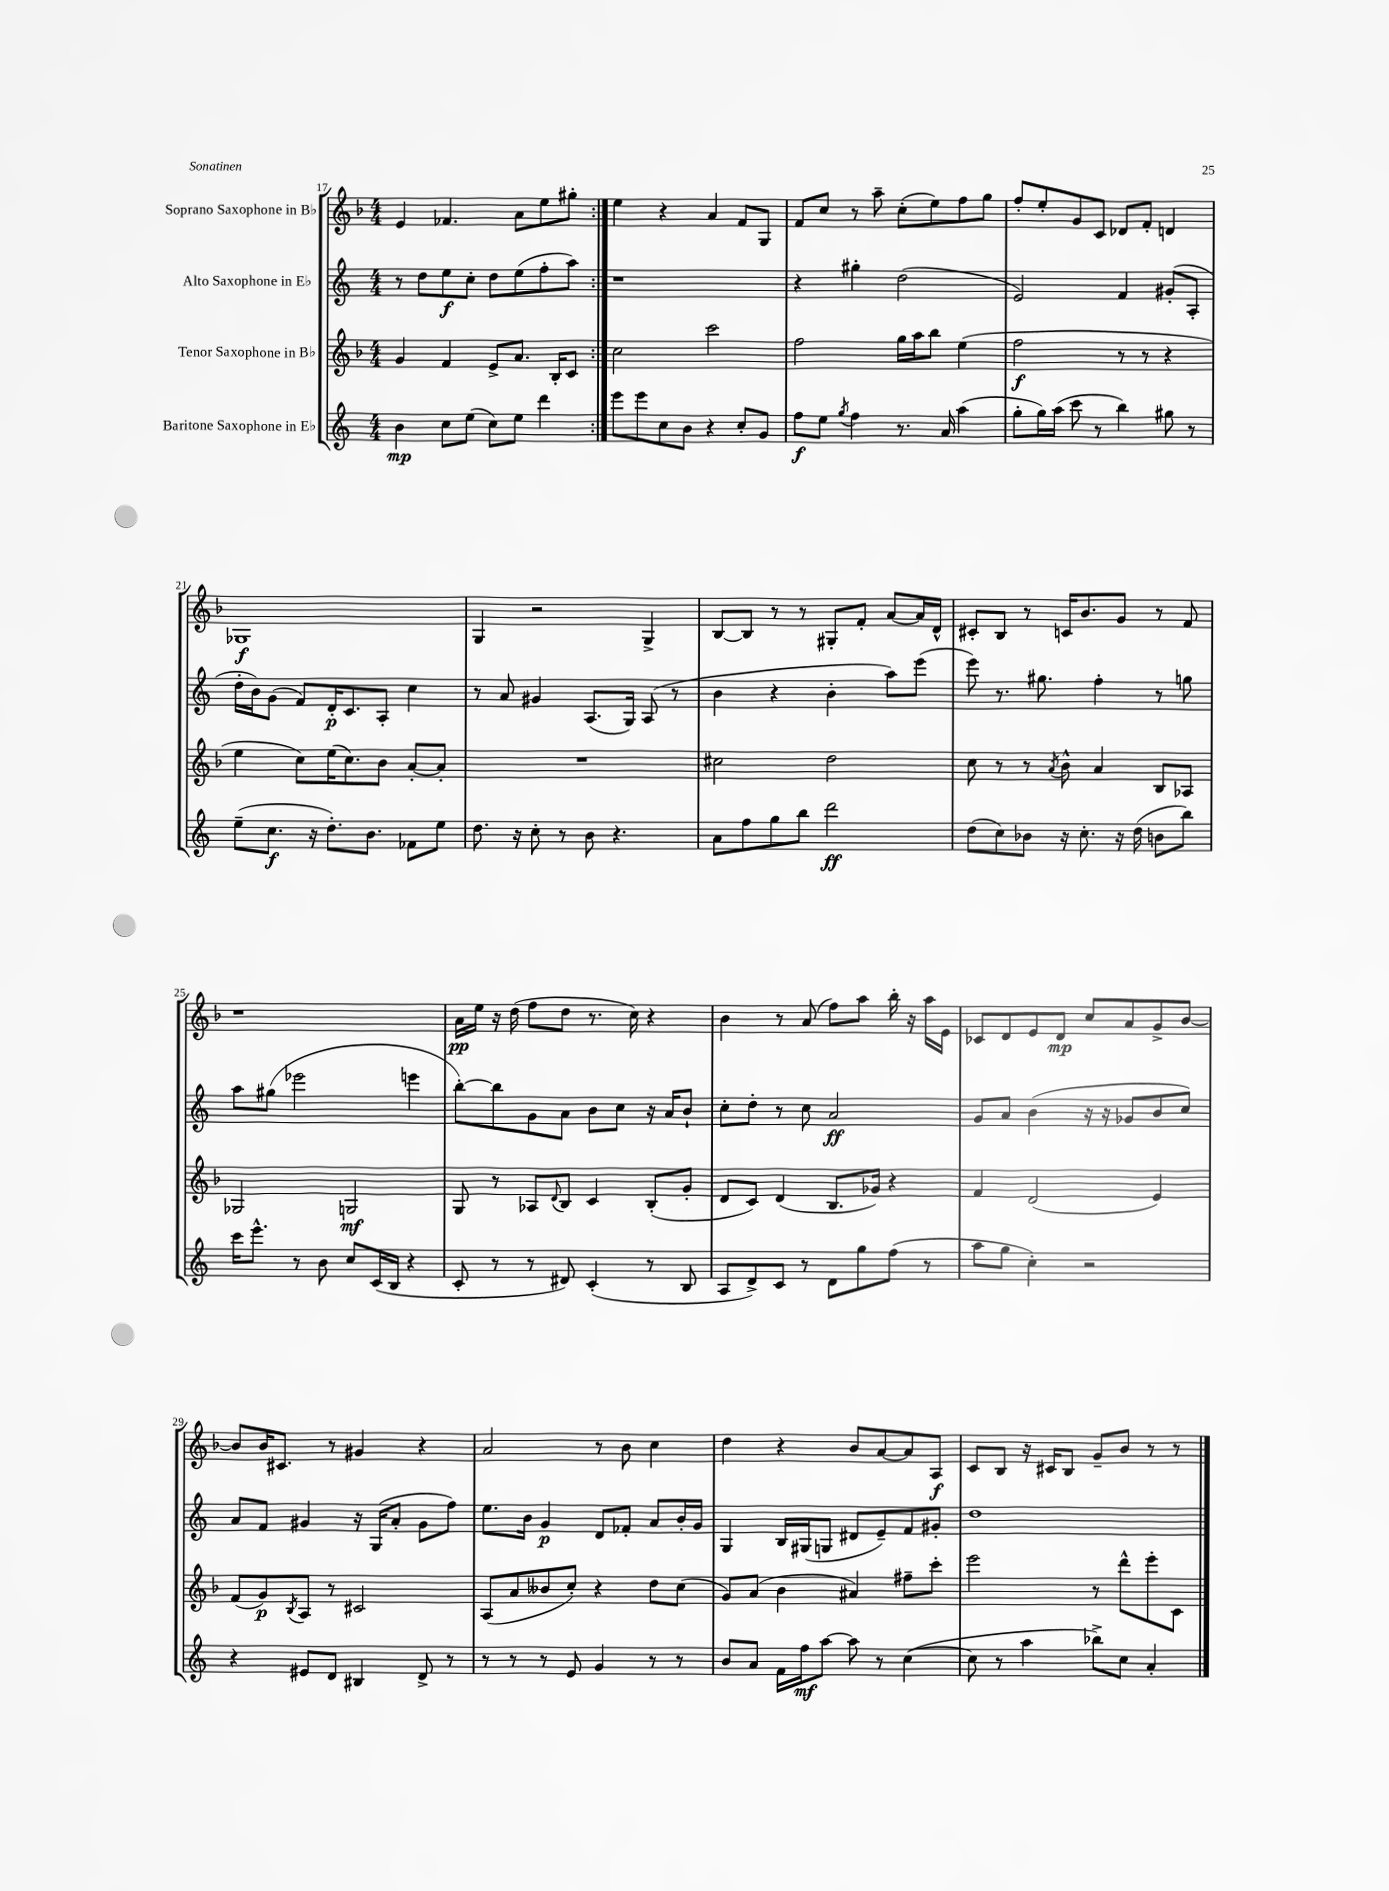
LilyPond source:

<<
\new StaffGroup <<
\new Staff = "s0" \with { instrumentName = "Soprano Saxophone in Bb" } {
    \clef treble \key f \major \numericTimeSignature \time 4/4
    \repeat volta 2 { e'4 fes'4. a'8 e''8 gis''8-. | }
    e''4 r4 a'4 f'8 g8 |
    f'8 c''8 r8 a''8-- c''8-.( e''8) f''8 g''8 |
    f''8-. e''8-. g'8 c'8 des'8 f'8-. d'4 |
    ges1\f |
    g4 r2 g4-> |
    bes8~ bes8 r8 r8 gis8-. f'8-. a'8~ a'16 d'16-^ |
    cis'8-. bes8 r8 c'16 bes'8. g'8 r8 f'8 |
    r1 |
    a'16\pp e''16 r16 d''16( f''8 d''8 r8. c''16) r4 |
    bes'4 r8 a'8( f''8) a''8 bes''16-. r16 a''16 e'16 |
    ces'8 d'8 e'8 d'8\mp c''8 a'8 g'8-> bes'8~ |
    bes'8 bes'16 cis'8. r8 gis'4 r4 |
    a'2 r8 bes'8 c''4 |
    d''4 r4 bes'8 a'8~ a'8 a8\f |
    c'8 bes8 r16 cis'16 bes8 g'8-- bes'8 r8 r8 \bar "|." |
}
\new Staff = "s1" \with { instrumentName = "Alto Saxophone in Eb" } {
    \clef treble \key c \major \numericTimeSignature \time 4/4
    \repeat volta 2 { r8 d''8 e''8\f c''8-. d''8 e''8( f''8-. a''8) | }
    r1 |
    r4 gis''4-. d''2( |
    e'2) f'4 gis'8-.( a8-. |
    d''16-. b'16) g'8( f'8) d'16-.\p c'8. a8-. c''4 |
    r8 a'8 gis'4 a8.( g16) a8( r8 |
    b'4 r4 b'4-. a''8) e'''8( |
    e'''8) r8. gis''8. f''4-. r8 g''8 |
    a''8 gis''8( ees'''2 e'''4 |
    b''8~-.) b''8 g'8 a'8 b'8 c''8 r16 a'16 b'8-! |
    c''8-. d''8-. r8 c''8 a'2\ff |
    g'8 a'8 b'4( r16 r16 ges'8 b'8 c''8) |
    a'8 f'8 gis'4 r16 g16( a'8-. gis'8 f''8) |
    e''8. b'16 g'4\p d'8 fes'8-. a'8 b'16-. g'16 |
    g4 b16 gis16( g8 dis'8 e'8--) f'8 gis'8-. |
    d''1 \bar "|." |
}
\new Staff = "s2" \with { instrumentName = "Tenor Saxophone in Bb" } {
    \clef treble \key f \major \numericTimeSignature \time 4/4
    \repeat volta 2 { g'4 f'4 e'8-> a'8. bes16-. c'8 | }
    c''2 c'''2 |
    f''2 g''16 a''16 bes''8 e''4( |
    f''2\f r8 r8 r4 |
    e''4 c''8) e''16( c''8.) bes'8 a'8~-. a'8-. |
    R1 |
    cis''2 d''2 |
    c''8 r8 r8 \acciaccatura { a'8 } bes'8-^ a'4 bes8 aes8 |
    ges2 g2\mf |
    g8 r8 aes8 \appoggiatura { d'8 } bes8 c'4 bes8-.( g'8-. |
    d'8 c'8) d'4( bes8. ges'16) r4 |
    f'4 d'2( e'4) |
    f'8( g'8\p) \acciaccatura { bes8 } a8 r8 cis'2 |
    a8( a'8 beses'8 c''8-.) r4 d''8 c''8( |
    g'8) a'8( bes'4 ais'4) fis''8-- c'''8-. |
    e'''2 r8 d'''8-^ e'''8-. c'8 \bar "|." |
}
\new Staff = "s3" \with { instrumentName = "Baritone Saxophone in Eb" } {
    \clef treble \key c \major \numericTimeSignature \time 4/4
    \repeat volta 2 { b'4\mp c''8 e''8( c''8) e''8 d'''4 | }
    e'''8 e'''8 c''8 b'8 r4 c''8-. g'8 |
    f''8\f e''8 \acciaccatura { g''8 } f''4 r8. a'16 a''4( |
    g''8-. g''16) a''16( c'''8 r8 b''4) gis''8 r8 |
    e''8--( c''8.\f r16 d''8.-.) b'8. fes'8 e''8 |
    d''8. r16 c''8-. r8 b'8 r4. |
    a'8 f''8 g''8 b''8 d'''2\ff |
    d''8( c''8) bes'8 r16 c''8.-. r16 d''16( b'8 b''8) |
    c'''16 e'''8.-^ r8 b'8 c''8 c'16( b16 r4 |
    c'8-. r8 r8 dis'8) c'4-.( r8 b8 |
    a8 d'8->) c'8 r8 d'8 g''8 f''8( r8 |
    a''8 g''8 c''4-.) r2 |
    r4 eis'8 d'8 bis4 d'8-> r8 |
    r8 r8 r8 e'8 g'4 r8 r8 |
    b'8 a'8 f'16 f''16\mf a''8~ a''8 r8 c''4~( |
    c''8 r8 a''4 bes''8->) c''8 a'4-. \bar "|." |
}
>>
>>
\layout { \context { \Score currentBarNumber = #17 } }
